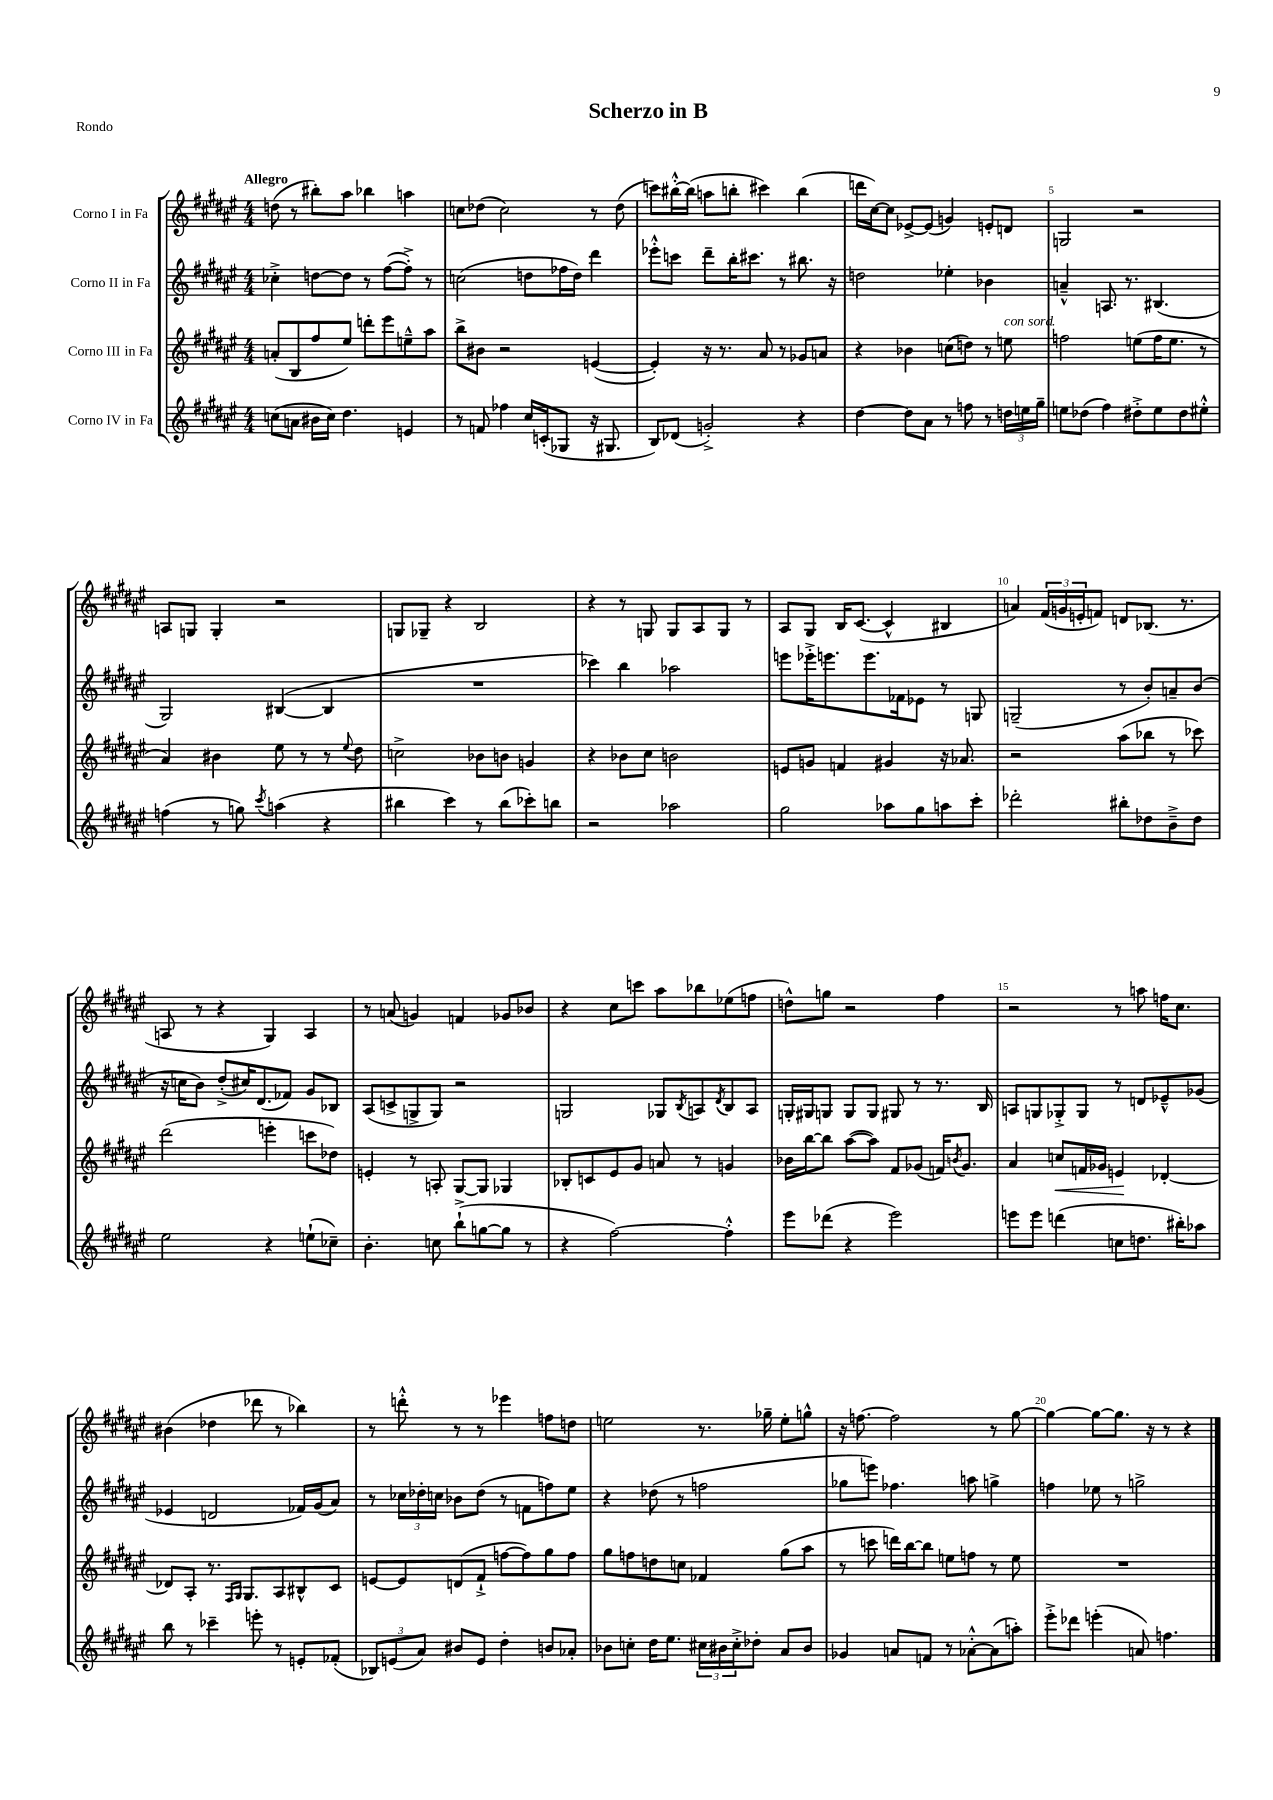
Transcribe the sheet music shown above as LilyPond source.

\header { title = "Scherzo in B" piece = "Rondo" }
<<
\new StaffGroup <<
\new Staff = "s0" \with { instrumentName = "Corno I in Fa" } {
    \clef treble \key fis \major \numericTimeSignature \time 4/4 \tempo "Allegro"
    d''8( r8 bis''8-.) ais''8 bes''4 a''4 |
    c''8 des''8( c''2) r8 des''8( |
    c'''8) bis''16~-.-^ bis''16( a''8 b''8-. cis'''4) b''4( |
    d'''16 cis''16~) cis''8 ees'8~-> ees'8( g'4) e'8-. d'8 |
    g2 r2 |
    a8 g8 g4-. r2 |
    g8 ges8-- r4 b2 |
    r4 r8 g8 g8 ais8 g8 r8 |
    ais8 gis8 b16 cis'8.~( cis'4-^ bis4 |
    a'4) \tuplet 3/2 { fis'16( g'16 e'16-. } f'8) d'8 bes8.( r8. |
    a8 r8 r4 gis4) a4 |
    r8 a'8( g'4) f'4 ges'8 bes'8 |
    r4 cis''8 c'''8 ais''8 bes''8 ees''8( f''8 |
    d''8-^) g''8 r2 fis''4 |
    r2 r8 a''8 f''16 cis''8. |
    bis'4( des''4 des'''8 r8 bes''4) |
    r8 d'''8-.-^ r8 r8 ees'''4 f''8 d''8 |
    e''2 r8. ges''16-- e''8-. g''8-^ |
    r16 f''8.~ f''2 r8 gis''8~ |
    gis''4~ gis''8~ gis''8. r16 r8 r4 \bar "|." |
}
\new Staff = "s1" \with { instrumentName = "Corno II in Fa" } {
    \clef treble \key fis \major \numericTimeSignature \time 4/4
    ces''4-.-> d''8~ d''8 r8 fis''8~( fis''8-.->) r8 |
    c''2( d''8 fes''16 d''16) dis'''4 |
    ees'''8-.-^ c'''8 dis'''8-- b''16-. cis'''8. r8 bis''8. r16 |
    d''2 ees''4-. bes'4 |
    a'4---^ a8. r8. bis4.( |
    gis2) bis4~( bis4 |
    R1 |
    ces'''4) b''4 aes''2 |
    e'''8 ees'''16-.-> e'''8. e'''8. fes'16 ees'8 r8 g8 |
    g2--( r8 b'8-.) a'8-- b'8( |
    r16 c''16 b'8) dis''8-.->( cis''16) dis'8.( fes'8) gis'8 bes8 |
    ais8( c'8-> g8-> g8) r2 |
    g2 ges8 \acciaccatura { b8 } a8 \acciaccatura { dis'8 } b8 a8 |
    g16-. gis16 g8 g8 g8 gis8 r8 r8. b16 |
    a8 g8 ges8-.-> ges8 r8 d'8 ees'8---^ ges'8( |
    ees'4 d'2 fes'16) gis'16( ais'8) |
    r8 \tuplet 3/2 { ces''16 des''16-. c''16 } bes'8 des''8( r8 f'8 f''8) eis''8 |
    r4 des''8( r8 f''2 |
    ges''8 e'''8) fes''4. a''8 g''4-> |
    f''4 ees''8 r8 g''2-> \bar "|." |
}
\new Staff = "s2" \with { instrumentName = "Corno III in Fa" } {
    \clef treble \key fis \major \numericTimeSignature \time 4/4
    a'8-.( b8 fis''8 eis''8) d'''8-. eis'''8 e''8---^ ais''8 |
    b''8-> bis'8 r2 e'4~( |
    e'4-.) r16 r8. ais'8 r8 ges'8 a'8 |
    r4 bes'4 c''8( d''8) r8 e''8^\markup { \italic "con sord." } |
    f''2 e''8( f''16 e''8. r8 |
    ais'4) bis'4 eis''8 r8 r8 \appoggiatura { eis''8 } dis''8 |
    c''2-> bes'8 b'8 g'4 |
    r4 bes'8 cis''8 b'2 |
    e'8 g'8 f'4 gis'4 r16 aes'8. |
    r2 ais''8( bes''8 r8 ces'''8) |
    dis'''2( e'''4-. c'''8 des''8) |
    e'4-. r8 a8-. gis8~ gis8 ges4 |
    bes8-. c'8 eis'8 gis'8 a'8 r8 g'4 |
    bes'16 b''16~ b''8 ais''8~( ais''8) fis'8 ges'8( f'16) \acciaccatura { b'8 } ges'8. |
    ais'4 c''8\< f'16 ges'16 e'4\! des'4~-. |
    des'8 ais8-. r8. \grace { fis16 gis16 } gis8. ais8 bis8-^ cis'8 |
    e'8~ e'8 d'8( fis'8-!-> f''8~ f''8) gis''8 f''8 |
    gis''8 f''8 d''8 c''8 fes'4 gis''8( ais''8 |
    r8 c'''8 d'''16) b''16~ b''8 e''8 f''8 r8 e''8 |
    R1 \bar "|." |
}
\new Staff = "s3" \with { instrumentName = "Corno IV in Fa" } {
    \clef treble \key fis \major \numericTimeSignature \time 4/4
    c''8( a'8 bis'16 c''16) dis''4. e'4 |
    r8 f'8 fes''4 cis''16 c'16-.( ges8 r16 gis8. |
    b8) des'8( g'2-.->) r4 |
    dis''4~ dis''8 ais'8 r8 f''8 r8 \tuplet 3/2 { d''16 e''16 gis''16-- } |
    e''8 des''8( fis''4) dis''8-.-> e''8 dis''8 eis''8-.-^ |
    f''4( r8 g''8) \acciaccatura { cis'''8 } a''4( r4 |
    bis''4 cis'''4) r8 bis''8( ces'''8-.) b''8 |
    r2 aes''2 |
    gis''2 aes''8 gis''8 a''8 cis'''8-. |
    des'''2-. bis''8-. des''8 b'8---> des''8 |
    eis''2 r4 e''8-!( ces''8--) |
    b'4.-. c''8 b''8-!->( g''8~ g''8 r8 |
    r4 fis''2~) fis''4-.-^ |
    eis'''8 des'''8( r4 eis'''2) |
    e'''8 e'''8 d'''4( c''8 d''8. bis''16-.) aes''8 |
    b''8 r8 ces'''4-- e'''8-. r8 e'8-. fes'8-.( |
    \tuplet 3/2 { bes8) e'8( ais'8) } bis'8 e'8 dis''4-. b'8 aes'8-. |
    bes'8 c''8-. dis''16 eis''8. \tuplet 3/2 { cis''16 bis'16 cis''16-.-> } des''8-. ais'8 bis'8 |
    ges'4 a'8 f'8 r8 aes'8~-.-^ aes'8( a''8-.) |
    eis'''8-.-> des'''8 e'''4-.( a'8) f''4. \bar "|." |
}
>>
>>
\layout { \context { \Score \override BarNumber.break-visibility = ##(#f #t #t) barNumberVisibility = #(every-nth-bar-number-visible 5) } }
